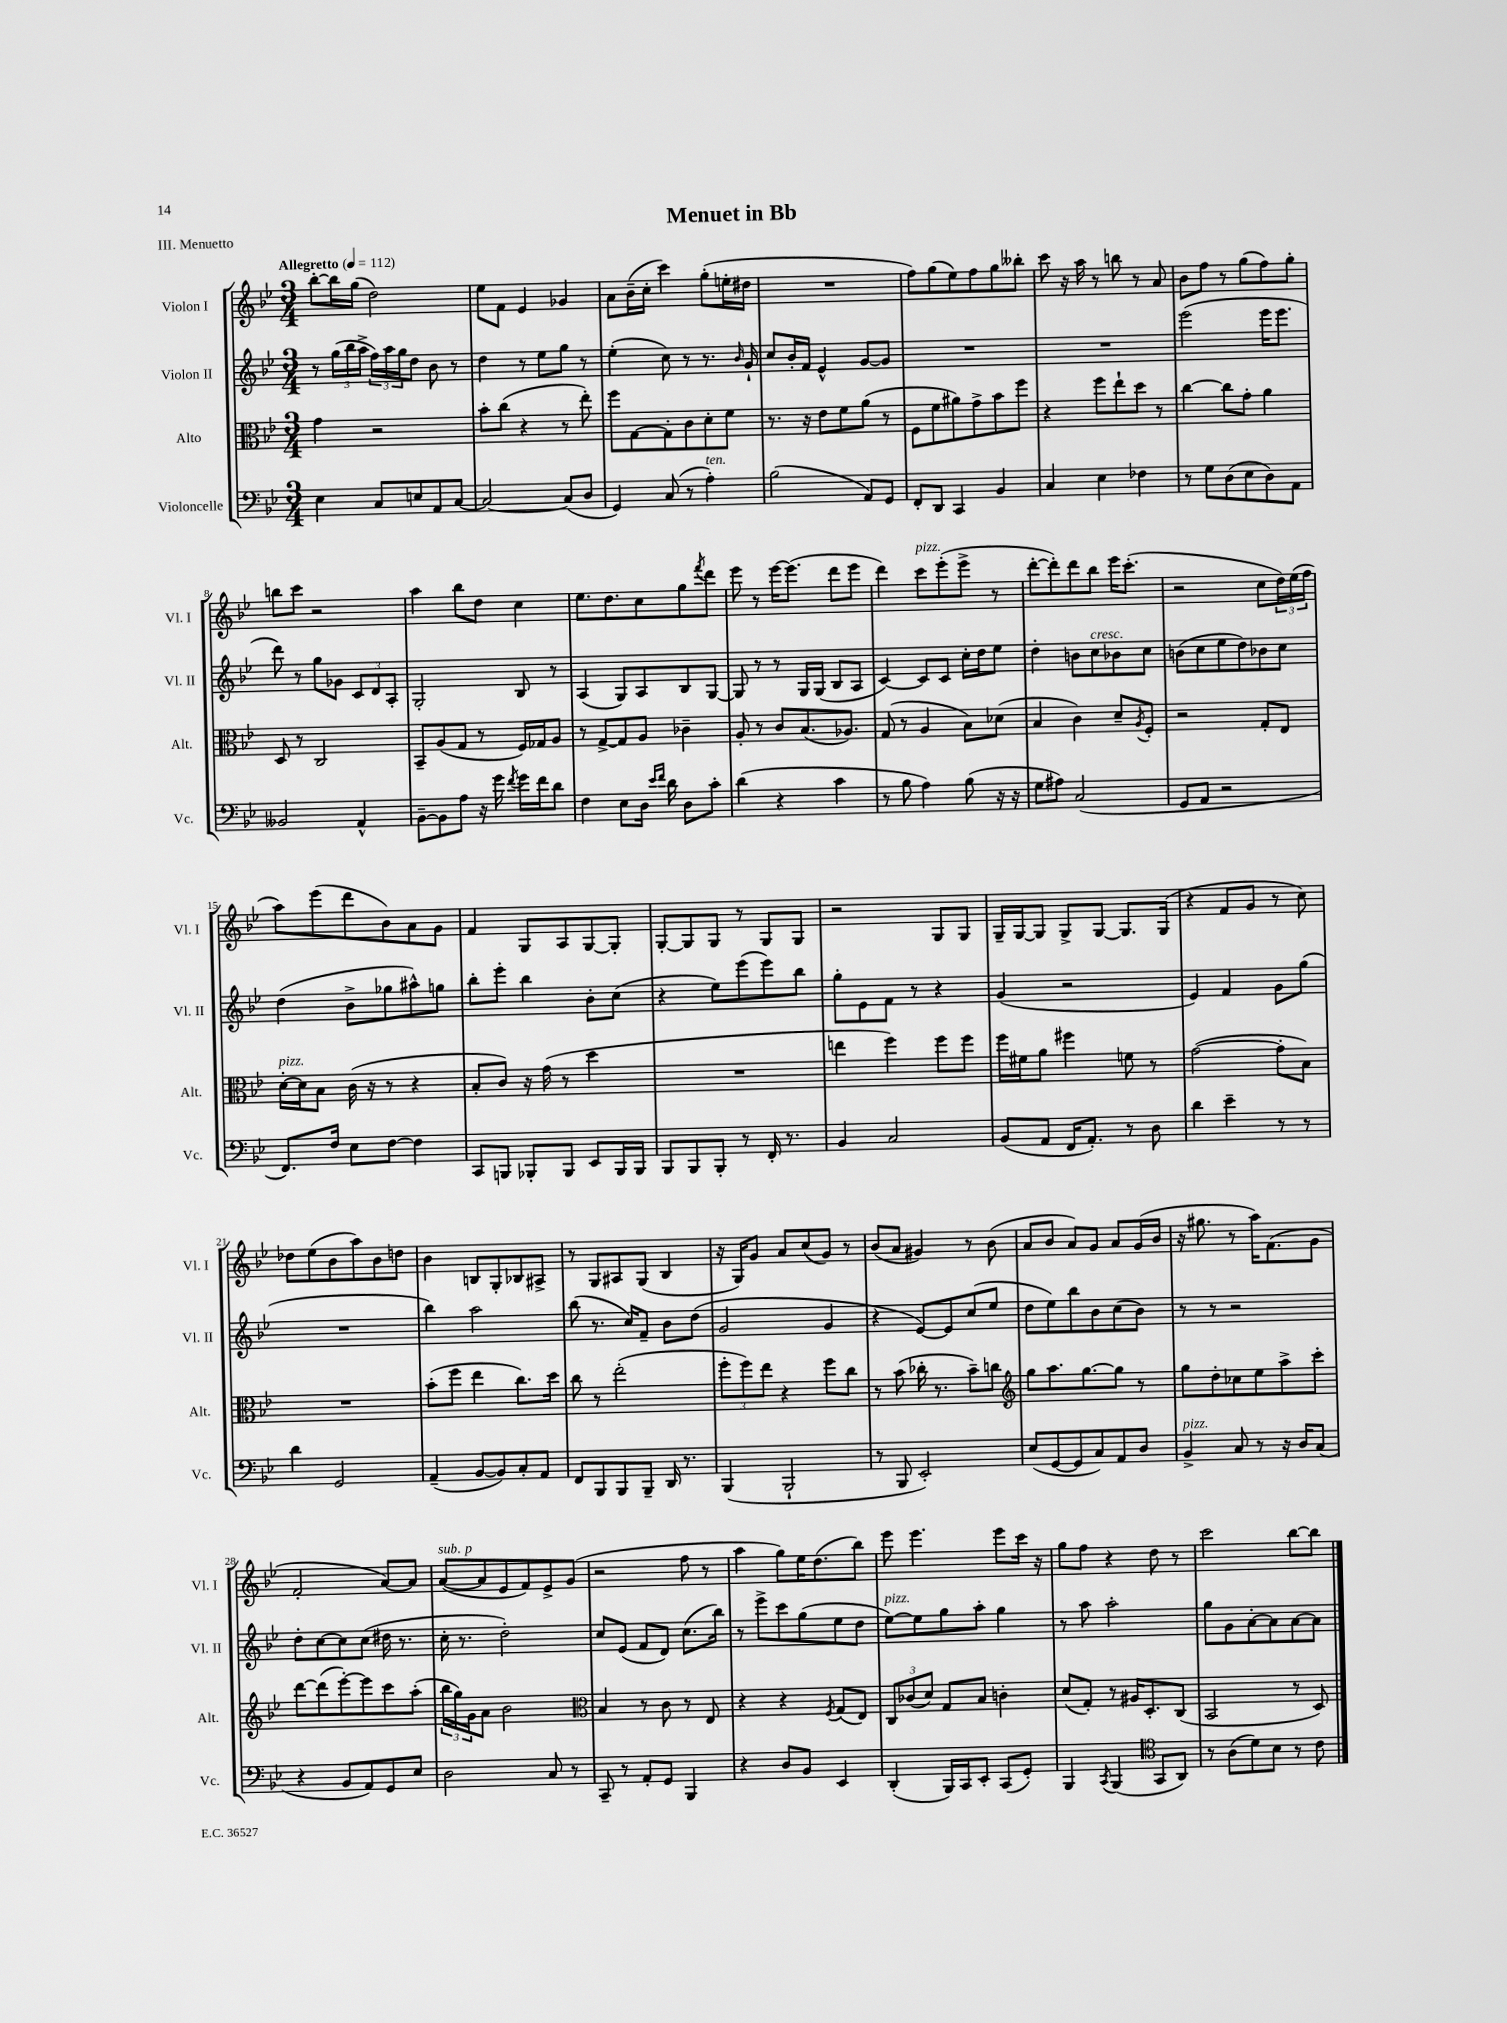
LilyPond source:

\header { title = "Menuet in Bb" piece = "III. Menuetto" }
<<
\new StaffGroup <<
\new Staff = "s0" \with { instrumentName = "Violon I" shortInstrumentName = "Vl. I" } {
    \clef treble \key bes \major \numericTimeSignature \time 3/4 \tempo "Allegretto" 4 = 112
    bes''8~-. bes''16 g''16( d''2) |
    ees''8 f'8 ees'4 ges'4 |
    a'8 bes'16--( c''16-. c'''4) g''8-.( e''16-. dis''16 |
    R2. |
    f''8) g''8( ees''8) f''8 g''8 beses''8-. |
    c'''8 r16 a''16 r8 b''8 r8 a'8 |
    bes'8 f''8 r8 g''8( f''8) g''8-. |
    b''8 c'''8 r2 |
    a''4 bes''8 d''8 c''4 |
    ees''8. d''8. c''8 g''8 \acciaccatura { f'''8 } d'''8 |
    ees'''8 r8 ees'''16~ ees'''8.( d'''8 ees'''8 |
    d'''4) c'''8^\markup { \italic "pizz." } ees'''8-.( ees'''8-> r8 |
    d'''8~-. d'''8-.) d'''8 bes''8 ees'''16 c'''8.-.( |
    r2 c''8 \tuplet 3/2 { d''16) ees''16( f''16 } |
    a''8) ees'''8( d'''8 bes'8) a'8 g'8 |
    f'4 g8 a8 g8~ g8-. |
    g8~-. g8 g8 r8 g8 g8 |
    r2 g8 g8 |
    g16-- g16~ g8 g8-> g8~ g8. g16( |
    r4 f'8 g'8 r8 c''8) |
    des''8 ees''8( bes'8 a''8) bes'8 d''8 |
    bes'4 b8 g8-. bes8 ais8-> |
    r8 g8 ais8 g8( bes4 |
    r16 g16) g'8 a'8 c''8( g'8) r8 |
    bes'8( a'8 gis'4) r8 bes'8( |
    a'8 bes'8 a'8) g'8 a'8 g'16( bes'16 |
    r16 gis''8. r8 a''16) f'8.( g'8 |
    f'2-. a'8~) a'8 |
    a'8~^\markup { \italic "sub. p" }( a'8 ees'8 f'8) ees'8-> g'8( |
    r2 f''8 r8 |
    a''4 g''8) ees''16 d''8.( bes''8) |
    ees'''8 ees'''4. ees'''8 c'''16 r16 |
    g''8 f''8 r4 d''8 r8 |
    c'''2 bes''8~ bes''8 \bar "|." |
}
\new Staff = "s1" \with { instrumentName = "Violon II" shortInstrumentName = "Vl. II" } {
    \clef treble \key bes \major \numericTimeSignature \time 3/4
    r8 \tuplet 3/2 { g''16( bes''16 a''16-> } \tuplet 3/2 { f''16) a''16 g''16 } d''8 bes'8 r8 |
    d''4 r8 ees''8 g''8 r8 |
    ees''4-.( c''8) r8 r8. \grace { bes'16 } g'16-! |
    c''8 bes'16-. f'16 ees'4-^ g'8~ g'8 |
    R2. |
    R2. |
    ees'''2( ees'''16 ees'''8. |
    d'''8) r8 g''8 ges'8 \tuplet 3/2 { c'8 d'8 a8-. } |
    g2-. bes8 r8 |
    a4( g8) a8 bes8 g8~ |
    g8 r8 r8 g16 g16( bes8 a8 |
    c'4~) c'8 c'8 c''16-. d''16 ees''8 |
    d''4-. b'8 c''8^\markup { \italic "cresc." } bes'8 c''8 |
    b'8( c''8 ees''8 d''8) bes'8 c''8 |
    d''4( bes'8-> ges''8 ais''8-^) g''8 |
    bes''8-. ees'''8-. bes''4 bes'8-. c''8( |
    r4 ees''8) ees'''8( ees'''8) bes''8 |
    g''8-. ees'8 f'8 r8 r4 |
    g'4( r2 |
    ees'4) f'4 g'8 g''8( |
    R2. |
    bes''4) a''2 |
    bes''8( r8. c''16) f'8-- bes'8 d''8( |
    g'2 g'4 |
    r4 ees'8~) ees'8 c''8( ees''8 |
    d''8 ees''8) bes''8 bes'8 c''8( bes'8) |
    r8 r8 r2 |
    d''8-. c''8~ c''8 c''8( dis''16 r8. |
    c''16-. r8. d''2-.) |
    c''8 ees'8( f'8 d'8) c''8.( bes''16) |
    r8 ees'''8-> c'''8 g''8( ees''8 d''8 |
    ees''8~^\markup { \italic "pizz." }) ees''8 g''8 a''8-. g''4 |
    r8 a''8 a''2-. |
    g''8 g'8 a'8~-. a'8 a'8~ a'8 \bar "|." |
}
\new Staff = "s2" \with { instrumentName = "Alto" shortInstrumentName = "Alt." } {
    \clef alto \key bes \major \numericTimeSignature \time 3/4
    g'4 r2 |
    bes'8-. c''8( r4 r8 ees''8-.) |
    f''8 g8~ g8-. c'8 d'8-. f'8 |
    r8. r16 ees'8 f'8 a'8( r8 |
    f8 f'8 ais'8) g'8-> bes'8 f''8 |
    r4 f''8 ees''8-! d''8 r8 |
    c''4~ c''8 g'8-. a'4 |
    d8 r8 c2 |
    bes,8-- a8( g8 r8 f16) ges16 a8 |
    r8 g8~-> g8 a8 ces'4-- |
    a8-. r8 c'8 bes8.( aes8.) |
    g8( r8 a4 bes8) des'8( |
    bes4 c'4) d'8-- \acciaccatura { a8 } f8-. |
    r2 g8-. ees8 |
    d'16~-.^\markup { \italic "pizz." } d'16 bes8 c'16( r16 r8 r4 |
    bes8-. c'8) r16 g'16( r8 d''4 |
    R2. |
    e''4 f''4) f''8 f''8 |
    f''16 fis'16 a'8 fis''4 f'8 r8 |
    g'2~( g'8-. bes8) |
    R2. |
    bes'8-.( f''8 ees''4 c''8.) d''16 |
    c''8 r8 ees''2-.( |
    \tuplet 3/2 { f''8-. f''8) ees''8 } r4 f''8 c''8 |
    r8 bes'8( ces''16-. r8. bes'8--) c''8 |
    \clef treble g''8 a''8. g''8.~ g''8 r8 |
    g''8 d''8-. ces''8 ees''8 a''8-> c'''8-. |
    d'''8~ d'''8( ees'''8~-.) ees'''8 c'''8 a''8-.( |
    \tuplet 3/2 { bes''16 g''16) g'16 } a'8 bes'2 |
    \clef alto bes4 r8 c'8 r8 ees8 |
    r4 r4 \acciaccatura { f8 } g8( ees8) |
    \tuplet 3/2 { c8 ces'8( d'8) } g8 bes8 c'4-. |
    d'8( g8-.) r8 ais16 d8.-. c8( |
    bes,2 r8 d8) \bar "|." |
}
\new Staff = "s3" \with { instrumentName = "Violoncelle" shortInstrumentName = "Vc." } {
    \clef bass \key bes \major \numericTimeSignature \time 3/4
    ees4 c8 e8 a,8 c8~ |
    c2~ c8( d8 |
    g,4) c8( r8 a4-.^\markup { \italic "ten." }) |
    bes2( a,8) g,8 |
    f,8-. d,8 c,4 bes,4 |
    c4 ees4 fes4 |
    r8 g8 d8( ees8 d8) a,8 |
    beses,2 a,4-^ |
    bes,8~-- bes,8 a8 r16 g'16 \acciaccatura { f'8 } g'16 f'16 d'8 |
    f4 ees8 d16 \grace { ees'16 f'16 } d'16 d8 c'8-. |
    d'4( r4 c'4 |
    r8 bes8 a4) bes8( r16 r16 |
    g8 ais8) c2( |
    g,8 a,8 r2 |
    f,8.) f16 ees8 f8~ f4 |
    c,8 b,,8 bes,,8-. bes,,8 ees,8 bes,,16 bes,,16 |
    bes,,8 bes,,8 bes,,8-. r8 f,16-. r8. |
    bes,4 c2 |
    bes,8( a,8 f,16 a,8.-.) r8 d8 |
    d'4 ees'4-- r8 r8 |
    d'4 g,2 |
    a,4--( bes,8~ bes,8) c8-. a,8 |
    f,8 bes,,8 bes,,8 bes,,8-- d,16 r8. |
    bes,,4( bes,,2-! |
    r8 bes,,8 ees,2-.) |
    ees8( g,8~ g,8 c8) a,8 d8 |
    bes,4->^\markup { \italic "pizz." } c8 r8 r16 d16 c8( |
    r4 bes,8 a,8) g,8 ees8 |
    d2 c8 r8 |
    c,8-- r8 a,8-. g,8 bes,,4 |
    r4 d8 bes,8 ees,4 |
    d,4-.( bes,,16) c,16 ees,8-. c,8( g,8-.) |
    bes,,4 \acciaccatura { c,8 } bes,,4( \clef tenor g,8 a,8) |
    r8 a8( d'8) bes8 r8 c'8 \bar "|." |
}
>>
>>
